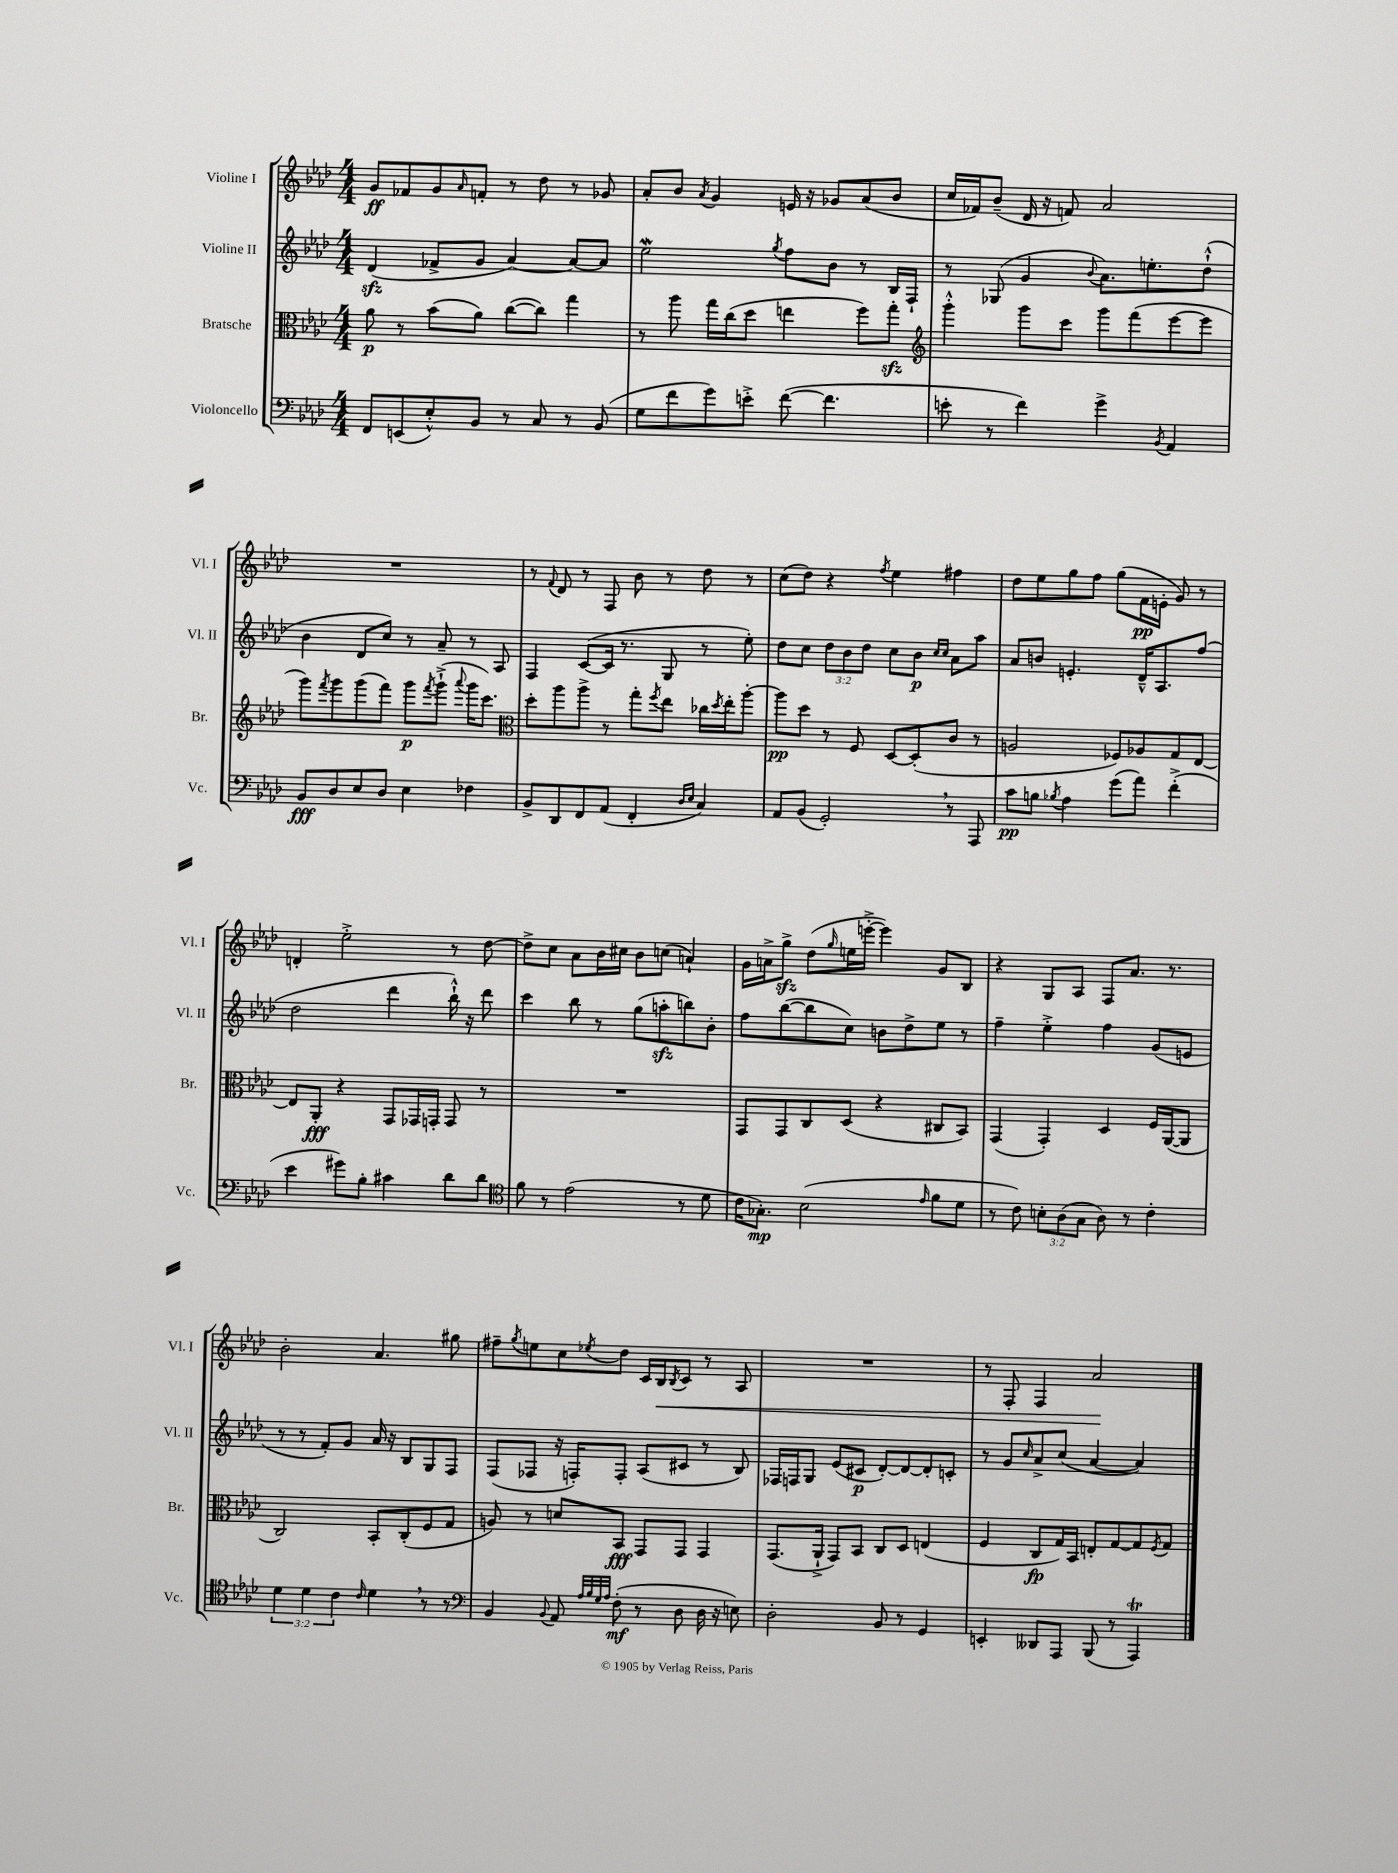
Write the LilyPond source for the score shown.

<<
\new StaffGroup <<
\new Staff = "s0" \with { instrumentName = "Violine I" shortInstrumentName = "Vl. I" } {
    \clef treble \key aes \major \numericTimeSignature \time 4/4
    g'8\ff fes'8 g'8 \grace { aes'16 } f'8-. r8 des''8 r8 ges'8 |
    aes'8-. bes'8 \acciaccatura { aes'8 } g'4 e'16 r16 ges'8 aes'8( bes'8 |
    c''16 fes'16) bes'8--( des'16 r16 f'8) aes'2 |
    R1 |
    r8 \appoggiatura { f'8 } des'8 r8 f8 bes'8 r8 des''8 r8 |
    c''8( des''8) r4 \acciaccatura { f''8 } ees''4 fis''4 |
    des''8 ees''8 g''8 f''8 g''8( f'16\pp e'16-. g'8) r8 |
    d'4-. ees''2-.-> r8 des''8~ |
    des''8-> c''8 aes'8 bes'16 cis''16 bes'8 c''8( a'4-!) |
    g'16 a'16-> g''8->\sfz des''8( \grace { g''16 } e''16 e'''16~-.-> e'''4) g'8 bes8 |
    r4 g8 aes8 f8 aes'8. r8. |
    bes'2-. aes'4. gis''8 |
    fis''8-- \acciaccatura { g''8 } e''8 c''8 \acciaccatura { ees''8 } des''8 c'16 bes16\< \acciaccatura { bes8 } c'8 r8 aes8 |
    R1 |
    r8 f8-. f4 aes'2\! \bar "|." |
}
\new Staff = "s1" \with { instrumentName = "Violine II" shortInstrumentName = "Vl. II" } {
    \clef treble \key aes \major \numericTimeSignature \time 4/4 \override Staff.TupletNumber.text = #tuplet-number::calc-fraction-text
    des'4\sfz( fes'8-> g'8 aes'4~) aes'8~ aes'8 |
    ees''2\mordent \acciaccatura { g''8 } f''8 bes'8 r8 bes16 f16-! |
    r8 ges8( g'4 \appoggiatura { bes'8 } aes'8.) e''8.-. des''8-!-^( |
    bes'4 des'8 c''8) r8 aes'8-- r8 aes8 |
    f4 c'8~( c'16 r8. g8 r8 ees''8-.) |
    des''8 c''8 \tuplet 3/2 { des''8 bes'8 des''8 } c''8 bes'8\p \grace { c''16 c''16 } aes'8 aes''8 |
    aes'8 b'8 e'4.-. des'16---^ aes8. f''8( |
    des''2 des'''4 bes''16-!-^) r16 des'''8 |
    c'''4 bes''8 r8 g''8( a''8-.\sfz b''8) bes'8-. |
    f''8 bes''8~( bes''8 c''8) b'8 des''8-> ees''8 r8 |
    f''4-- ees''4-.-> f''4 g'8( e'8 |
    r8 r8 f'8-.) g'8 aes'16 r16 bes8 g8 f8 |
    f8( fes8 r16 f16-.) f8-. aes8( cis'8 r8 bes8) |
    fes16 f16 g8 ees'8( cis'8\p des'8~-.) des'8~ des'8-. c'8-. |
    r8 g'8 \grace { c''16 } aes'8-> c''8( aes'4~ aes'4) \bar "|." |
}
\new Staff = "s2" \with { instrumentName = "Bratsche" shortInstrumentName = "Br." } {
    \clef alto \key aes \major \numericTimeSignature \time 4/4
    aes'8\p r8 bes'8( aes'8) c''8~( c''8) g''4 |
    r8 aes''8 g''16 c''16( des''8 e''4 f''8) g''8-.\sfz |
    \clef treble g'''4-.-^ g'''8 c'''8 g'''8 f'''8( ees'''8~ ees'''8 |
    g'''8) \acciaccatura { f'''8 } g'''8 g'''8( f'''8) g'''8\p \acciaccatura { f'''8 } g'''8-!->( \appoggiatura { aes'''8 } g'''16 c'''8.) |
    \clef alto des''8-. aes''8 aes''8-> r8 g''8-. \acciaccatura { f''8 } ees''8 ces''16 \acciaccatura { des''8 } ees''16-. aes''8~-. |
    aes''8\pp des''8 r8 f8 des8~ des8-.( c'8 r8 |
    a2 fes8) aes8 g8 ees8~ |
    ees8 aes,8-.\fff r4 g,8 ges,16 g,16-. g,8 r8 |
    R1 |
    g,8 g,8 c8 des8( r4 cis8 bes,8) |
    g,4( g,4-.) des4 f16 aes,16~( aes,8 |
    c2) bes,8-. c8-.( f8 g8 |
    a8) r8 d'8 bes,8\fff g,8 g,8 g,4 |
    g,8.( aes,16-!-> g,8) bes,8 c8 des8 e4( |
    f4 c8\fp g16) bes,16 e8-. g8~ g8 \acciaccatura { f8 } g8 \bar "|." |
}
\new Staff = "s3" \with { instrumentName = "Violoncello" shortInstrumentName = "Vc." } {
    \clef bass \key aes \major \numericTimeSignature \time 4/4 \override Staff.TupletNumber.text = #tuplet-number::calc-fraction-text
    f,8 e,8( ees8-.-^) bes,8 r8 c8 r8 bes,8( |
    g8 f'8 g'8) e'8-.-> f'8~( f'4. |
    e'8-. r8 f'4) g'4-> \acciaccatura { bes,8 } aes,4 |
    bes,8\fff des8 ees8 des8 ees4 fes4 |
    bes,8-> des,8 f,8 aes,8( f,4-. \grace { des16 ees16 } c4) |
    aes,8 bes,8( g,2-.) \breathe r8 aes,,8 |
    c'8\pp b8 \acciaccatura { bes8 } aes4 g'8( aes'8) f'4-.->( |
    ees'4 gis'8) bes8-. cis'4 des'8 des'8 |
    \clef tenor f'8 r8 ees'2( r8 des'8 |
    c'16 ges8.-.\mp) bes2( \grace { ees'16 } f'8 des'8 |
    r8 c'8) \tuplet 3/2 { b8-. aes8( g8 } aes8) r8 c'4-. |
    \tuplet 3/2 { des'4 des'4 c'4 } \grace { c'16 } des'4 \breathe r8 r8 |
    \clef bass bes,4 \appoggiatura { bes,8 } aes,8 \grace { aes32 bes32 g32 aes32 } f8-.\mf( r8 des8 des16 r16 e8) |
    des2-. bes,8 r8 g,4 |
    e,4-. deses,8 aes,,8 bes,,8( r8 aes,,4\trill) \bar "|." |
}
>>
>>
\layout { \context { \Score \remove "Bar_number_engraver" } }
